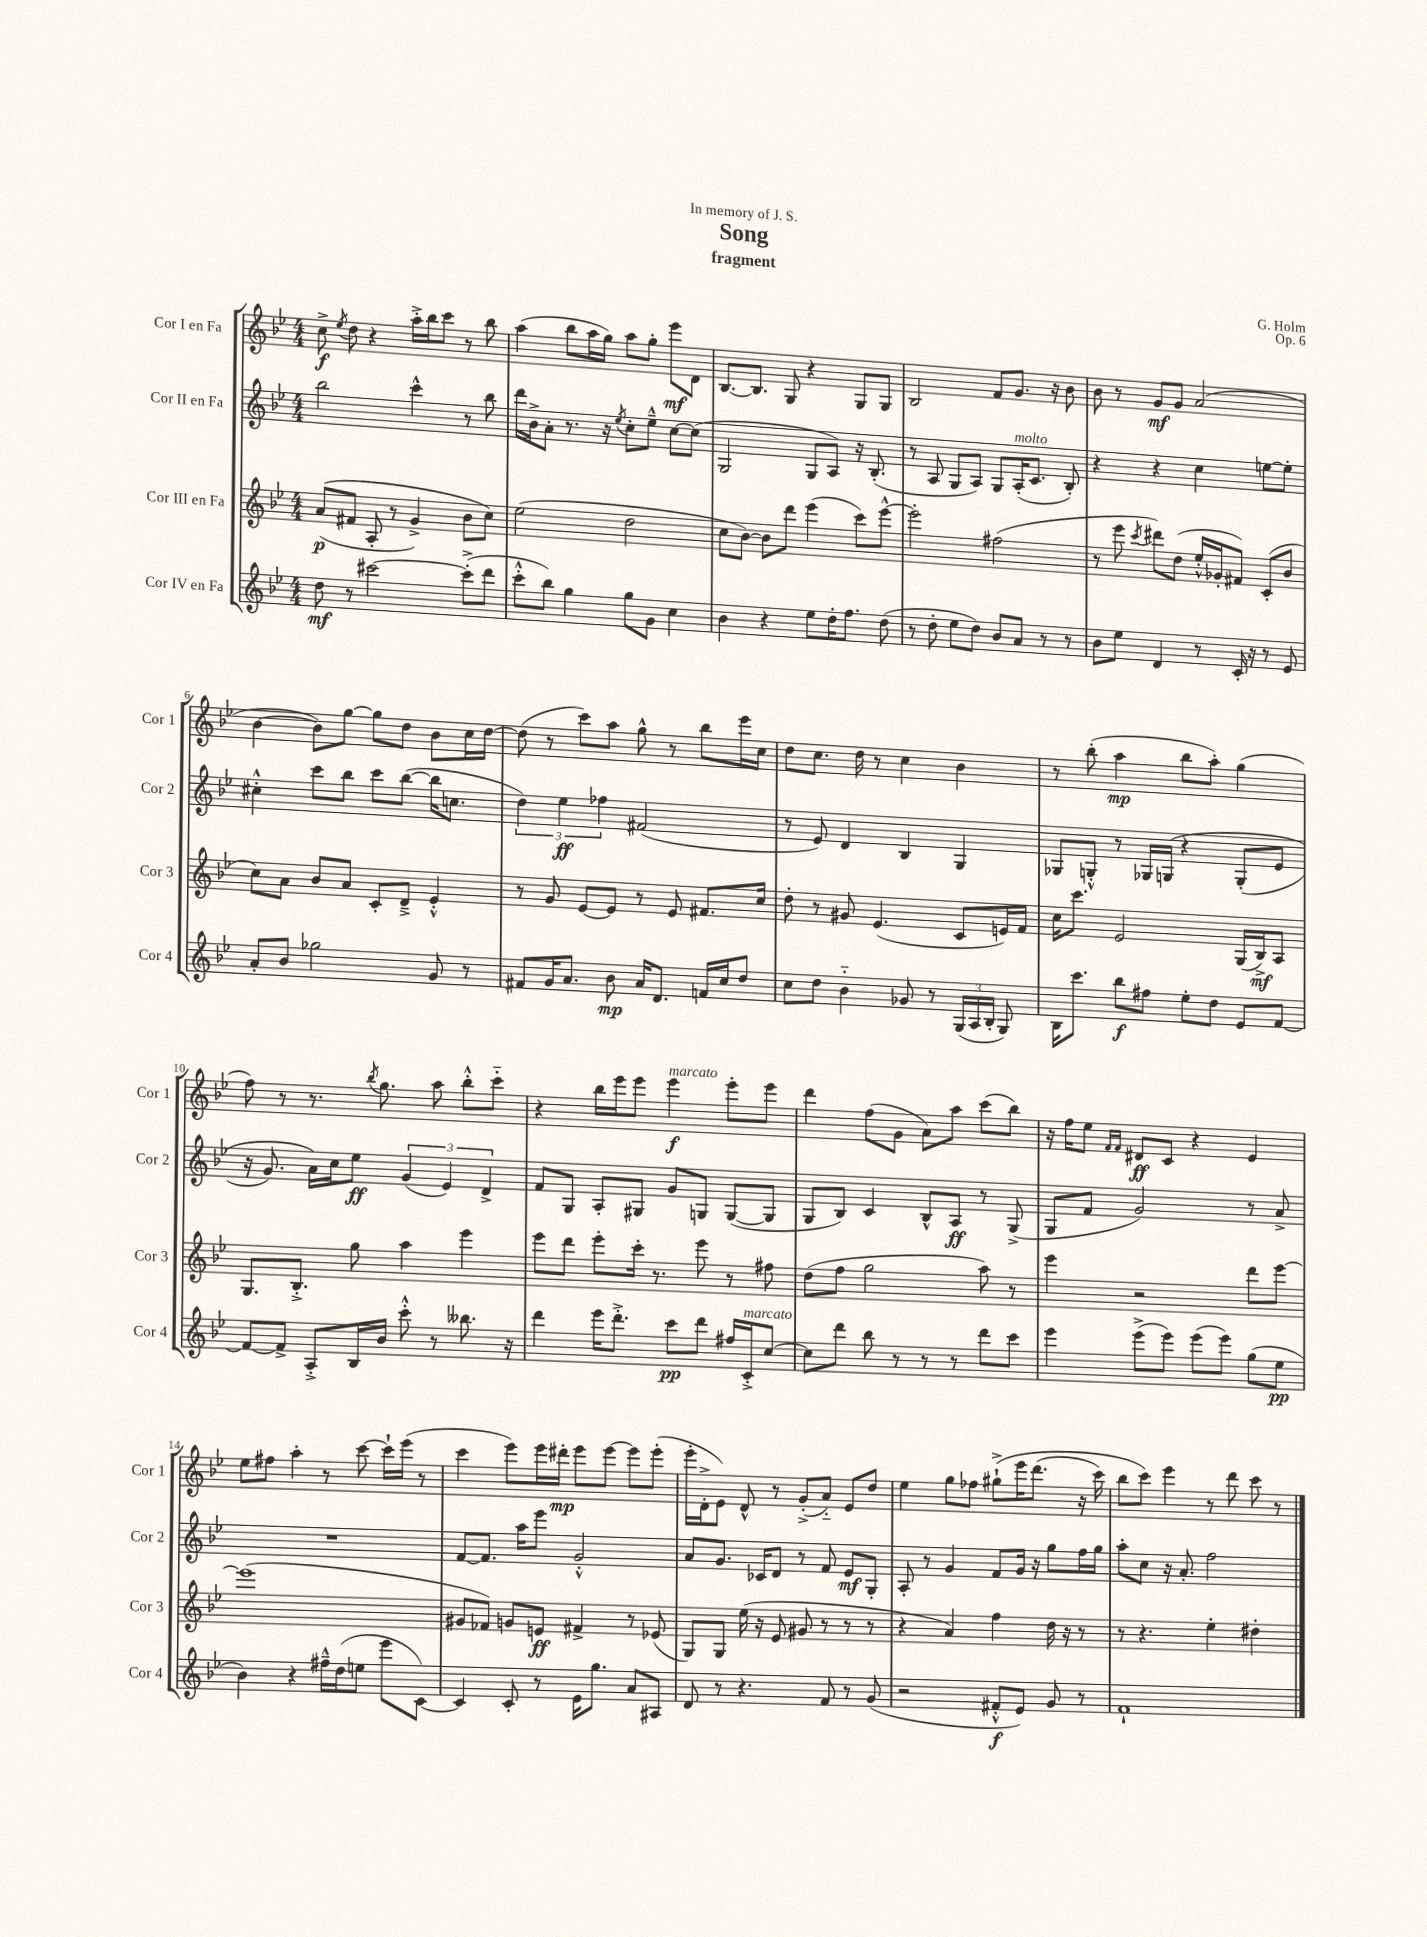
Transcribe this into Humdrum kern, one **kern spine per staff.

**kern	**dynam	**kern	**dynam	**kern	**dynam	**kern	**dynam
*part4	*part4	*part3	*part3	*part2	*part2	*part1	*part1
*staff4	*staff4	*staff3	*staff3	*staff2	*staff2	*staff1	*staff1
*I"Cor IV en Fa	*	*I"Cor III en Fa	*	*I"Cor II en Fa	*	*I"Cor I en Fa	*
*I'Cor 4	*	*I'Cor 3	*	*I'Cor 2	*	*I'Cor 1	*
*clefG2	*	*clefG2	*	*clefG2	*	*clefG2	*
*k[b-e-]	*	*k[b-e-]	*	*k[b-e-]	*	*k[b-e-]	*
*M4/4	*	*M4/4	*	*M4/4	*	*M4/4	*
=1	=1	=1	=1	=1	=1	=1	=1
8dd\	mf	((8a/L	p	2bb-\	.	8cc^\	f
.	.	.	.	.	.	8qee-/	.
8r	.	8f#X/J	.	.	.	8dd\	.
[2ccc#X\	.	8A'/	.	.	.	4r	.
.	.	8r	.	.	.	.	.
.	.	4g^/)	.	4ccc^^\	.	16aa'^\LL	.
.	.	.	.	.	.	16bb-\J	.
.	.	.	.	.	.	8ccc\J	.
(8ccc#'^\L]	.	8b-\L	.	8r	.	8r	.
8ddd\J	.	8cc\J)	.	8bb-\	.	8bb-\	.
=2	=2	=2	=2	=2	=2	=2	=2
8ccc'^^\L	.	(2ee-\	.	16ddd\LL	.	(4aa\	.
.	.	.	.	16b-^\J	.	.	.
8bb-\J)	.	.	.	8a'\J	.	.	.
4gg\	.	.	.	8.r	.	8bb-\L	.
.	.	.	.	.	.	16aa\L	.
.	.	.	.	16r	.	16gg\JJ)	.
.	.	.	.	8qee-/	.	.	.
8gg\L	.	2dd\	.	8cc'\L	.	8aa\L	.
8g\J	.	.	.	8ee-~^^\J	.	8gg'\J	.
4cc\	.	.	.	[8cc\L	.	8eee-\L	mf
.	.	.	.	(8cc\J]	.	8d\J	.
=3	=3	=3	=3	=3	=3	=3	=3
4b-\	.	8cc\L	.	2G/	.	[8.B-/L	.
.	.	[8b-\J)	.	.	.	.	.
.	.	.	.	.	.	8.B-/J]	.
4r	.	8b-\L]	.	.	.	.	.
.	.	8ddd\J	.	.	.	8G/	.
8ee-\L	.	(4eee-\	.	8G/L	.	4r	.
16dd'\K	.	.	.	8A/J)	.	.	.
8.ff\J	.	.	.	.	.	.	.
.	.	8ccc\L)	.	16r	.	8G/L	.
.	.	.	.	(8.B-'/	.	.	.
(8dd\	.	[8eee-^^\J	.	.	.	8G/J	.
=4	=4	=4	=4	=4	=4	=4	=4
8r	.	2eee-'\]	.	8r	.	2B-/	.
8dd'\	.	.	.	8A/	.	.	.
8ee-\L	.	.	.	8G/L	.	.	.
8dd\J)	.	.	.	8A/J)	.	.	.
8b-/L	.	(2ff#X\	.	8G/L	.	8f/L	.
!	!	!	!	!LO:TX:a:i:t=molto	!	!	!
8a/J	.	.	.	(16A'/K	.	8.g/J	.
.	.	.	.	8.c/J	.	.	.
8r	.	.	.	.	.	.	.
.	.	.	.	.	.	16r	.
8r	.	.	.	8B-'/)	.	8b-\	.
=5	=5	=5	=5	=5	=5	=5	=5
8b-\L	.	8r	.	4r	.	8b-\	.
8ee-\J	.	8eee-\	.	.	.	8r	.
.	.	8qccc/	.	.	.	.	.
4d/	.	8ddd#X\L)	.	4r	.	8g/L	mf
.	.	(8dd\J	.	.	.	8g/J	.
8r	.	16ee-'^^/LL	.	4cc\	.	(2a/	.
.	.	16g-X'/J	.	.	.	.	.
16c'/	.	8f#X/J)	.	.	.	.	.
16r	.	.	.	.	.	.	.
8r	.	(8c'/L	.	[8een\L	.	.	.
8e-/	.	8b-/J	.	8ee'\J]	.	.	.
!!LO:LB:g=z
=6	=6	=6	=6	=6	=6	=6	=6
8a'/L	.	8cc\L)	.	4cc#X'^^\	.	[4b-\	.
8b-/J	.	8a\J	.	.	.	.	.
2gg-X\	.	8b-/L	.	8ccc\L	.	8b-\L])	.
.	.	8a/J	.	8bb-\J	.	[8gg\J	.
.	.	8c'/L	.	8ccc\L	.	8gg\L]	.
.	.	8d~^/J	.	([8bb-\J	.	8dd\J	.
8g/	.	4e-'^^/	.	16bb-\KL]	.	8b-\L	.
.	.	.	.	8.ccn\J	.	.	.
8r	.	.	.	.	.	16cc\L	.
.	.	.	.	.	.	[16dd\JJ	.
=7	=7	=7	=7	=7	=7	=7	=7
8f#X/L	.	8r	.	6dd\)	.	(8dd\]	.
16g/K	.	8g/	.	.	.	8r	.
.	.	.	.	6ee-\	ff	.	.
8.a/J	.	.	.	.	.	.	.
.	.	[8e-/L	.	.	.	8ccc\L)	.
.	.	.	.	6ff-X\	.	.	.
8b-\	mp	8e-/J]	.	.	.	8aa\J	.
16a/KL	.	8r	.	(2f#X/	.	8gg^^\	.
8.d/J	.	.	.	.	.	.	.
.	.	8e-/	.	.	.	8r	.
16fn/LL	.	8.f#X/L	.	.	.	8bb-\L	.
16cc/J	.	.	.	.	.	.	.
8dd/J	.	.	.	.	.	16eee-\L	.
.	.	16cc/Jk	.	.	.	16cc\JJ	.
=8	=8	=8	=8	=8	=8	=8	=8
8cc\L	.	8dd'\	.	8r	.	8dd\L	.
8dd\J	.	8r	.	8e-/)	.	8.cc\J	.
4b-\	.	8g#X/	.	4d/	.	.	.
.	.	.	.	.	.	16dd\	.
.	.	(4.e-/	.	.	.	8r	.
8g-X/	.	.	.	4B-/	.	4cc\	.
8r	.	.	.	.	.	.	.
(24G/LL	.	8c/L	.	4G/	.	4b-\	.
24A/	.	.	.	.	.	.	.
24B-'/JJ	.	.	.	.	.	.	.
8G/)	.	16en/L)	.	.	.	.	.
.	.	16f/JJ	.	.	.	.	.
=9	=9	=9	=9	=9	=9	=9	=9
16B-\KL	.	16cc\KL	.	8G-X/L	.	8r	.
8.ccc\J	.	8.ccc\J	.	.	.	.	.
.	.	.	.	8Gn'^^/J	.	(8bb-'\	.
8bb-\L	f	2e-/	.	8r	.	4aa\	mp
8ff#X\J	.	.	.	16G-X/LL	.	.	.
.	.	.	.	(16Gn/JJ	.	.	.
8ee-'\L	.	.	.	4r	.	8bb-\L	.
8dd\J	.	.	.	.	.	8aa'\J)	.
8e-/L	.	(16G/LL	.	(8G'/L	.	(4gg\	.
.	.	16B-^/J)	mf	.	.	.	.
[8f/J	.	8A/J	.	8e-/J	.	.	.
!!LO:LB:g=z
=10	=10	=10	=10	=10	=10	=10	=10
8f/L_	.	8.G/L	.	16r	.	8ff\)	.
.	.	.	.	8.g/)	.	.	.
8f^/J]	.	.	.	.	.	8r	.
.	.	8.B-'^/J	.	.	.	.	.
8A'^/L	.	.	.	16a\LL)	.	8.r	.
.	.	.	.	16cc\J	.	.	.
16B-/L	.	8gg\	.	8ee-\J	ff	.	.
.	.	.	.	.	.	8qbb-/	.
16b-/JJ	.	.	.	.	.	8.gg\	.
8ccc'^^\	.	4aa\	.	(6g/	.	.	.
8r	.	.	.	.	.	8aa\	.
.	.	.	.	6e-/)	.	.	.
8.bb--X\	.	4eee-\	.	.	.	8bb-'^^\L	.
.	.	.	.	6d^/	.	.	.
.	.	.	.	.	.	8ccc\J	.
16r	.	.	.	.	.	.	.
=11	=11	=11	=11	=11	=11	=11	=11
4ddd\	.	8eee-\L	.	8f/L	.	4r	.
.	.	8ddd\J	.	8G/J	.	.	.
16eee-\KL	.	8eee-'\L	.	8A'/L	.	16bb-\LL	.
8.ddd'^\J	.	.	.	.	.	16eee-\J	.
.	.	16ccc'\Jk	.	8G#X/J	.	8eee-\J	.
.	.	8.r	.	.	.	.	.
!	!	!	!	!	!	!LO:TX:a:i:t=marcato	!
8ccc\L	pp	.	.	8g/L	.	4eee-\	f
8ddd\J	.	8eee-\	.	8Gn/J	.	.	.
16ff#X/LL	.	8r	.	([8G/L	.	8eee-'\L	.
!LO:TX:a:i:t=marcato	!	!	!	!	!	!	!
16c'^/J	.	.	.	.	.	.	.
[8cc/J	.	8ff#X\	.	8G/J]	.	8eee-\J	.
=12	=12	=12	=12	=12	=12	=12	=12
8cc\L]	.	(8dd\L	.	8G/L	.	4ddd\	.
8ddd\J	.	8ff\J	.	8B-/J)	.	.	.
8bb-\	.	2gg\	.	4c/	.	(8ff\L	.
8r	.	.	.	.	.	8g\J	.
8r	.	.	.	8B-^^/L	.	8a\L)	.
8r	.	.	.	8A/J	ff	8aa\J	.
8ddd\L	.	8aa\)	.	8r	.	(8ccc\L	.
8ccc\J	.	8r	.	(8G^/	.	8bb-\J)	.
=13	=13	=13	=13	=13	=13	=13	=13
4eee-\	.	4eee-\	.	8G/L	.	16r	.
.	.	.	.	.	.	16ff\KL	.
.	.	.	.	8f/J	.	8ee-\J	.
.	.	.	.	.	.	16qqf/LL	.
.	.	.	.	.	.	16qqf/JJ	.
(8eee-^\L	.	2r	.	2g/)	.	8d#X/L	ff
8eee-\J)	.	.	.	.	.	8c/J	.
(8eee-\L	.	.	.	.	.	4r	.
8eee-\J)	.	.	.	.	.	.	.
(8gg\L	.	8ddd\L	.	8r	.	4e-/	.
8ee-\J	pp	[8eee-\J	.	8a^/	.	.	.
!!LO:LB:g=z
=14	=14	=14	=14	=14	=14	=14	=14
4b-\)	.	(1eee-]	.	1r	.	8ee-\L	.
.	.	.	.	.	.	8ff#X\J	.
4r	.	.	.	.	.	4aa'\	.
16ff#X~^^\LL	.	.	.	.	.	8r	.
(16dd\J	.	.	.	.	.	.	.
8een\J	.	.	.	.	.	[8ccc\	.
8eee-\L	.	.	.	.	.	16ccc`\LL]	.
.	.	.	.	.	.	(16eee-\JJ	.
[8c\J)	.	.	.	.	.	8r	.
=15	=15	=15	=15	=15	=15	=15	=15
4c/]	.	8g#X/L	.	[8f/L	.	4ccc\	.
.	.	8f-X/J)	.	8.f/J]	.	.	.
8c'/	.	8gn/L	.	.	.	8eee-\L)	.
.	.	.	.	16aa\KL	.	.	.
8r	.	8en/J	ff	8eee-\J	.	16eee-\L	.
.	.	.	.	.	.	16ddd#X'\JJ	mp
16e-\KL	.	4f#X^/	.	2g'^^/	.	8eee-\L	.
8.gg\J	.	.	.	.	.	.	.
.	.	.	.	.	.	[8eee-\J	.
8a/L	.	8r	.	.	.	8eee-\L]	.
8A#X/J	.	(8e-X/	.	.	.	(8eee-'\J	.
=16	=16	=16	=16	=16	=16	=16	=16
8d/	.	8G/L)	.	8a/L	.	16eee-'\LL	.
.	.	.	.	.	.	16d'^\J	.
8r	.	8G/J	.	8.g/J	.	8e-\J)	.
4.r	.	(16ee-\	.	.	.	8d^^/	.
.	.	16r	.	16c-X/KL	.	.	.
.	.	8e-/	.	8d/J	.	8r	.
.	.	8g#X/	.	8r	.	(8g'^/L	.
8f/	.	8r	.	8f/	.	8a/J)	.
8r	.	8r	.	8e-/L	mf	8e-/L	.
(8g/	.	8r	.	8G'/J	.	8dd/J	.
=17	=17	=17	=17	=17	=17	=17	=17
2r	.	4r	.	8A'/	.	4ee-\	.
.	.	.	.	8r	.	.	.
.	.	4a/)	.	4g/	.	8gg\L	.
.	.	.	.	.	.	8ff-X\J	.
8f#X'^^/L	f	4ff\	.	8f/L	.	(8gg#X`^\L	.
8e-/J)	.	.	.	16g/Jk	.	16eee-\K	.
.	.	.	.	16r	.	(8.ddd\J	.
8g/	.	16dd\	.	8gg\L	.	.	.
.	.	16r	.	.	.	.	.
8r	.	8r	.	16ff\L	.	16r	.
.	.	.	.	16gg\JJ	.	16ccc\)	.
=18	=18	=18	=18	=18	=18	=18	=18
1f`	.	8r	.	8aa'\L	.	8bb-\L	.
.	.	4.r	.	8cc\J	.	8ccc\J)	.
.	.	.	.	16r	.	4eee-\	.
.	.	.	.	8.a'/	.	.	.
.	.	4ee-'\	.	2ff\	.	8r	.
.	.	.	.	.	.	8ddd\	.
.	.	4dd#X'\	.	.	.	8ccc\	.
.	.	.	.	.	.	8r	.
==	==	==	==	==	==	==	==
*-	*-	*-	*-	*-	*-	*-	*-
